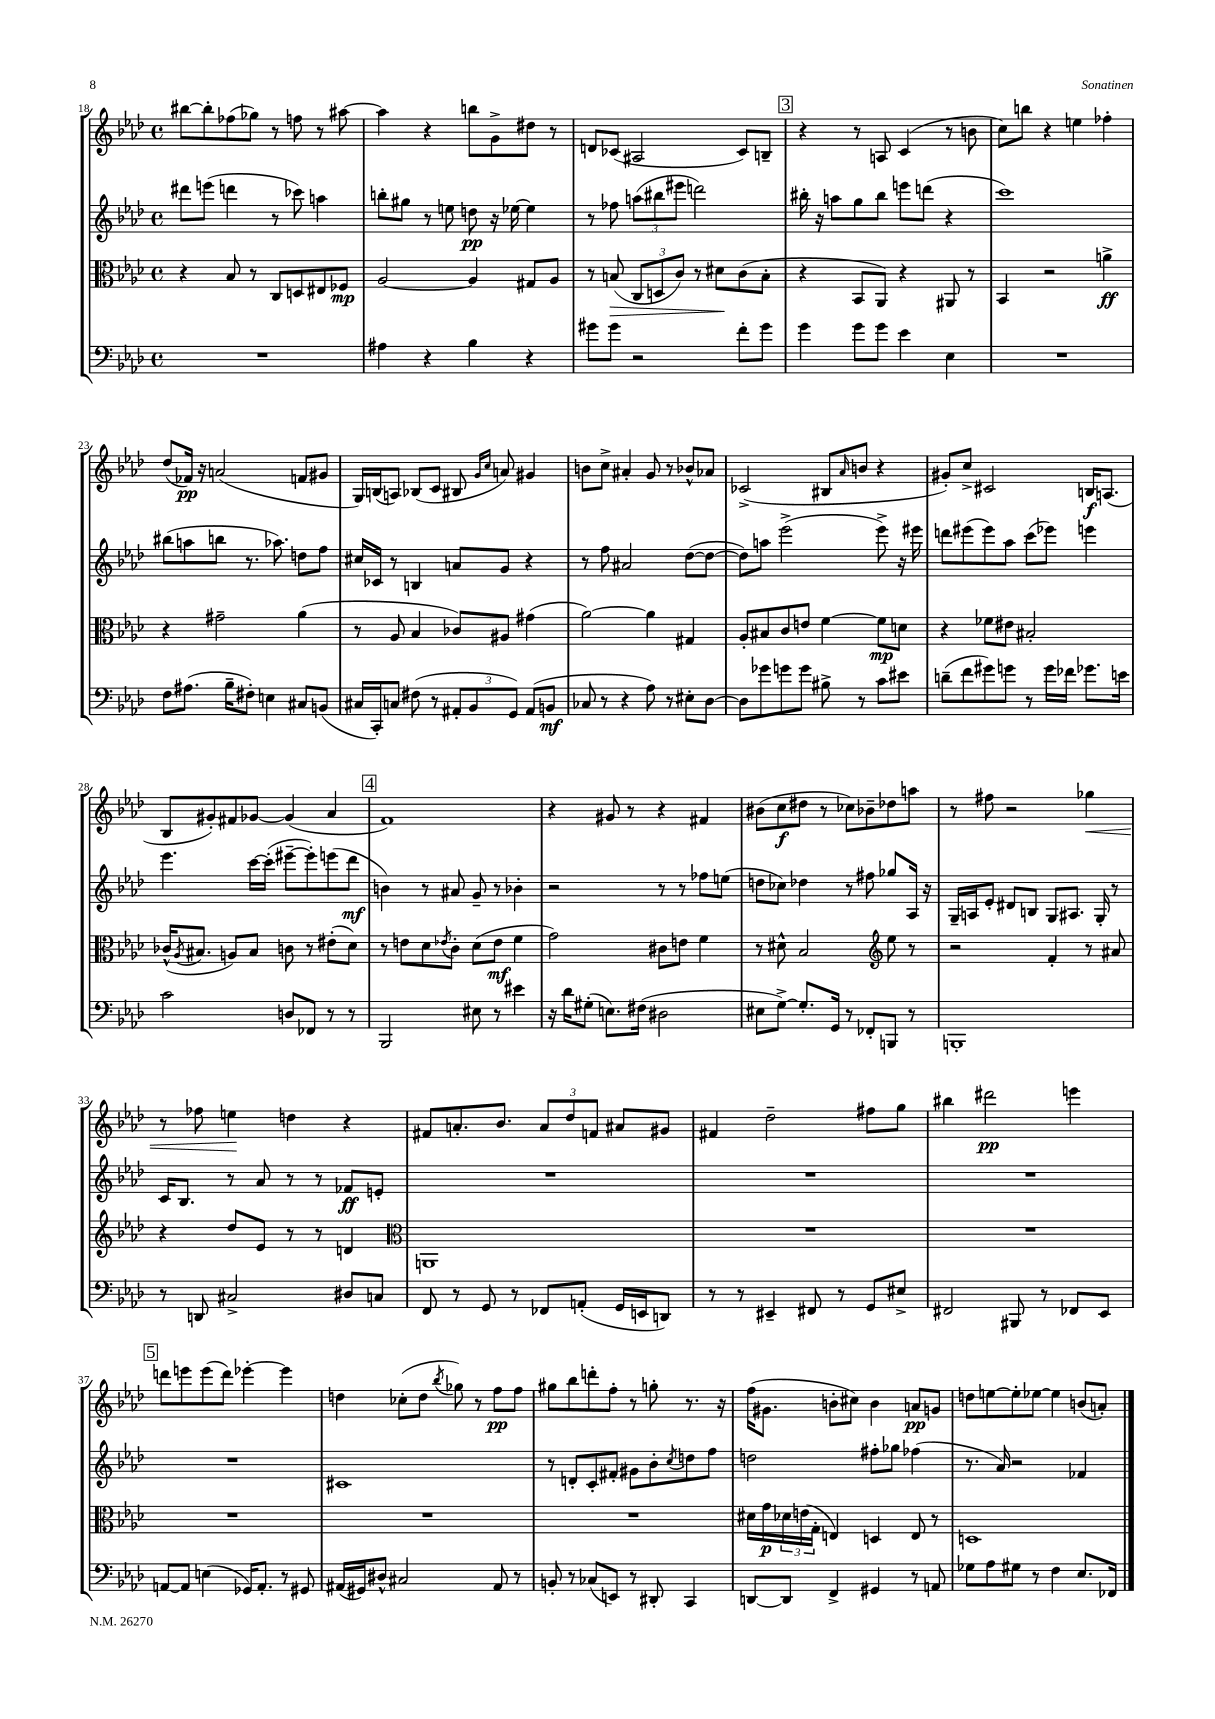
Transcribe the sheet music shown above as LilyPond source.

<<
\new StaffGroup <<
\new Staff = "s0" {
    \clef treble \key aes \major \defaultTimeSignature \time 4/4
    bis''8~ bis''8-. fes''8( ges''8) r8 f''8 r8 ais''8~ |
    ais''4 r4 b''8 g'8-> dis''8 r8 |
    d'8 ces'8( ais2 ces'8) b8-- |
    \mark \markup { \box "3" } r4 r8 a8 c'4( r8 b'8 |
    c''8) b''8 r4 e''4 fes''4-. |
    des''8( fes'16\pp) r16 a'2( f'8 gis'8 |
    g16) b16( a8) bes8( c'8 bis8 \grace { g'16 c''16 } a'8) gis'4 |
    b'8 c''8-> ais'4-. g'8 r8 bes'8-^ aes'8 |
    ces'2->( bis8 \grace { aes'16 } b'8 r4 |
    gis'8-.) c''8-> cis'2 b16\f a8.( |
    bes8 gis'8-.) fis'8 ges'8~ ges'4( aes'4 |
    \mark \markup { \box "4" } f'1) |
    r4 gis'8 r8 r4 fis'4 |
    bis'8( c''8\f dis''8 r8 ces''8) bes'8-- des''8 a''8 |
    r8 fis''8 r2 ges''4\< |
    r8 fes''8 e''4\! d''4 r4 |
    fis'8 a'8.-. bes'8. \tuplet 3/2 { a'8 des''8 f'8 } ais'8 gis'8 |
    fis'4 des''2-- fis''8 g''8 |
    bis''4 dis'''2\pp e'''4 |
    \mark \markup { \box "5" } d'''8 e'''8 e'''8( d'''8) ees'''4~-. ees'''4 |
    d''4 ces''8-.( d''8 \acciaccatura { bes''8 } ges''8) r8 f''8\pp f''8 |
    gis''8 bes''8 d'''8-. f''8-. r8 g''8-. r8. r16 |
    f''16( gis'8. b'8-. cis''8) b'4 a'8\pp g'8 |
    d''8 e''8~ e''8-. ees''8~ ees''4 b'8( a'8-.) \bar "|." |
}
\new Staff = "s1" {
    \clef treble \key aes \major \defaultTimeSignature \time 4/4
    dis'''8 e'''8( d'''4 r8 ces'''8) a''4 |
    b''8-. gis''8 r8 e''8 d''8\pp r16 ees''16~ ees''4 |
    r8 fes''8 \tuplet 3/2 { a''8( bis''8 eis'''8 } d'''2) |
    \mark \markup { \box "3" } bis''16-. r16 a''8 g''8 bis''8 e'''8 d'''8( r4 |
    c'''1) |
    bis''8( a''8 b''8 r8. aes''8.) d''8 f''8 |
    cis''16 ces'16 r8 b4 a'8 g'8 r4 |
    r8 f''8 ais'2 des''8~( des''8~ |
    des''8) a''8 ees'''2->( ees'''8->) r16 eis'''16 |
    d'''8 eis'''8( eis'''8) aes''8 c'''8( ees'''8) e'''4 |
    ees'''4. c'''16~ c'''16-.( eis'''8~-- eis'''8-.) e'''8( des'''8\mf |
    \mark \markup { \box "4" } b'4) r8 ais'8 g'8-- r8 bes'4-. |
    r2 r8 r8 fes''8 e''8( |
    d''8 ces''8) des''4 r8 fis''8 ges''8 aes16 r16 |
    g16-- a16 ees'8-. dis'8 b8 g8 ais8. g16-. r8 |
    c'16 bes8. r8 aes'8 r8 r8 fes'8\ff e'8-. |
    R1 |
    R1 |
    R1 |
    \mark \markup { \box "5" } R1 |
    cis'1 |
    r8 d'8-. c'8-. fis'8-. gis'8 bes'8-. \acciaccatura { c''8 } d''8 f''8 |
    d''2 fis''8-. ges''8 fes''4( |
    r8. aes'16) r2 fes'4 \bar "|." |
}
\new Staff = "s2" {
    \clef alto \key aes \major \defaultTimeSignature \time 4/4
    r4 bes8 r8 c8 d8 eis8 fes8\mp |
    aes2~ aes4 gis8 aes8 |
    r8 b8\>( \tuplet 3/2 { c8 d8 c'8) } r8 dis'8\! c'8( b8-. |
    \mark \markup { \box "3" } r4 bes,8 aes,8) r4 ais,8 r8 |
    bes,4 r2 a'4->\ff |
    r4 gis'2-- aes'4( |
    r8 aes8 bes4 ces'8) ais8 gis'4( |
    aes'2~) aes'4 gis4 |
    aes8-. bis8 c'8 e'8 f'4~ f'8\mp d'8 |
    r4 fes'8 eis'8 bis2-. |
    ces'16-^( \acciaccatura { aes8 } bis8. a8) bis8 c'8 r8 eis'8-.( des'8) |
    \mark \markup { \box "4" } r8 e'8 des'8 \acciaccatura { ees'8 } c'8-. des'8( ees'8\mf f'4 |
    g'2) cis'8 e'8 f'4 |
    r8 dis'8-^ bes2 \clef treble ees''8 r8 |
    r2 f'4-. r8 ais'8 |
    r4 des''8 ees'8 r8 r8 d'4 |
    \clef alto a,1 |
    R1 |
    R1 |
    \mark \markup { \box "5" } R1 |
    R1 |
    R1 |
    dis'16 g'16\p \tuplet 3/2 { des'16 e'16( g16-. } e4) d4 e8 r8 |
    d1 \bar "|." |
}
\new Staff = "s3" {
    \clef bass \key aes \major \defaultTimeSignature \time 4/4
    R1 |
    ais4 r4 bes4 r4 |
    gis'8 gis'8 r2 f'8-. gis'8 |
    \mark \markup { \box "3" } g'4 g'8 g'8 ees'4 ees4 |
    R1 |
    f8 ais8.( bes16-- fis8-.) e4 cis8 b,8( |
    cis16 c,16-.) c8 fis8( r8 \tuplet 3/2 { ais,8-. bes,8 g,8) } ais,8( b,8\mf |
    ces8 r8 r4 aes8) r8 eis8-. des8~ |
    des8 ges'8 g'8 g'8 bis8-> r8 c'8 eis'8 |
    d'8--( f'8 gis'8) g'8 r8 g'16 fes'16 ges'8. e'16 |
    c'2 d8 fes,8 r8 r8 |
    \mark \markup { \box "4" } bes,,2 eis8 r8 eis'4 |
    r16 des'16 gis8-.( e8.) fis16( dis2 |
    eis8 g8~->) g8.-. g,16 r8 fes,8-. b,,8 r8 |
    b,,1-. |
    r8 d,8 cis2-> dis8 c8 |
    f,8 r8 g,8 r8 fes,8 a,8-.( g,16 e,16 d,8) |
    r8 r8 eis,4-- fis,8 r8 g,8 eis8-> |
    fis,2 bis,,8 r8 fes,8 ees,8 |
    \mark \markup { \box "5" } a,8~ a,8 e4( ges,16) a,8.-. r8 gis,8 |
    ais,16( gis,16) dis8-^ cis2 ais,8 r8 |
    b,8-. r8 ces8( e,8) r8 dis,8-. c,4 |
    d,8~ d,8 f,4-> gis,4 r8 a,8 |
    ges8 aes8 gis8 r8 f4 ees8. fes,16 \bar "|." |
}
>>
>>
\layout { \context { \Score currentBarNumber = #18 } }
